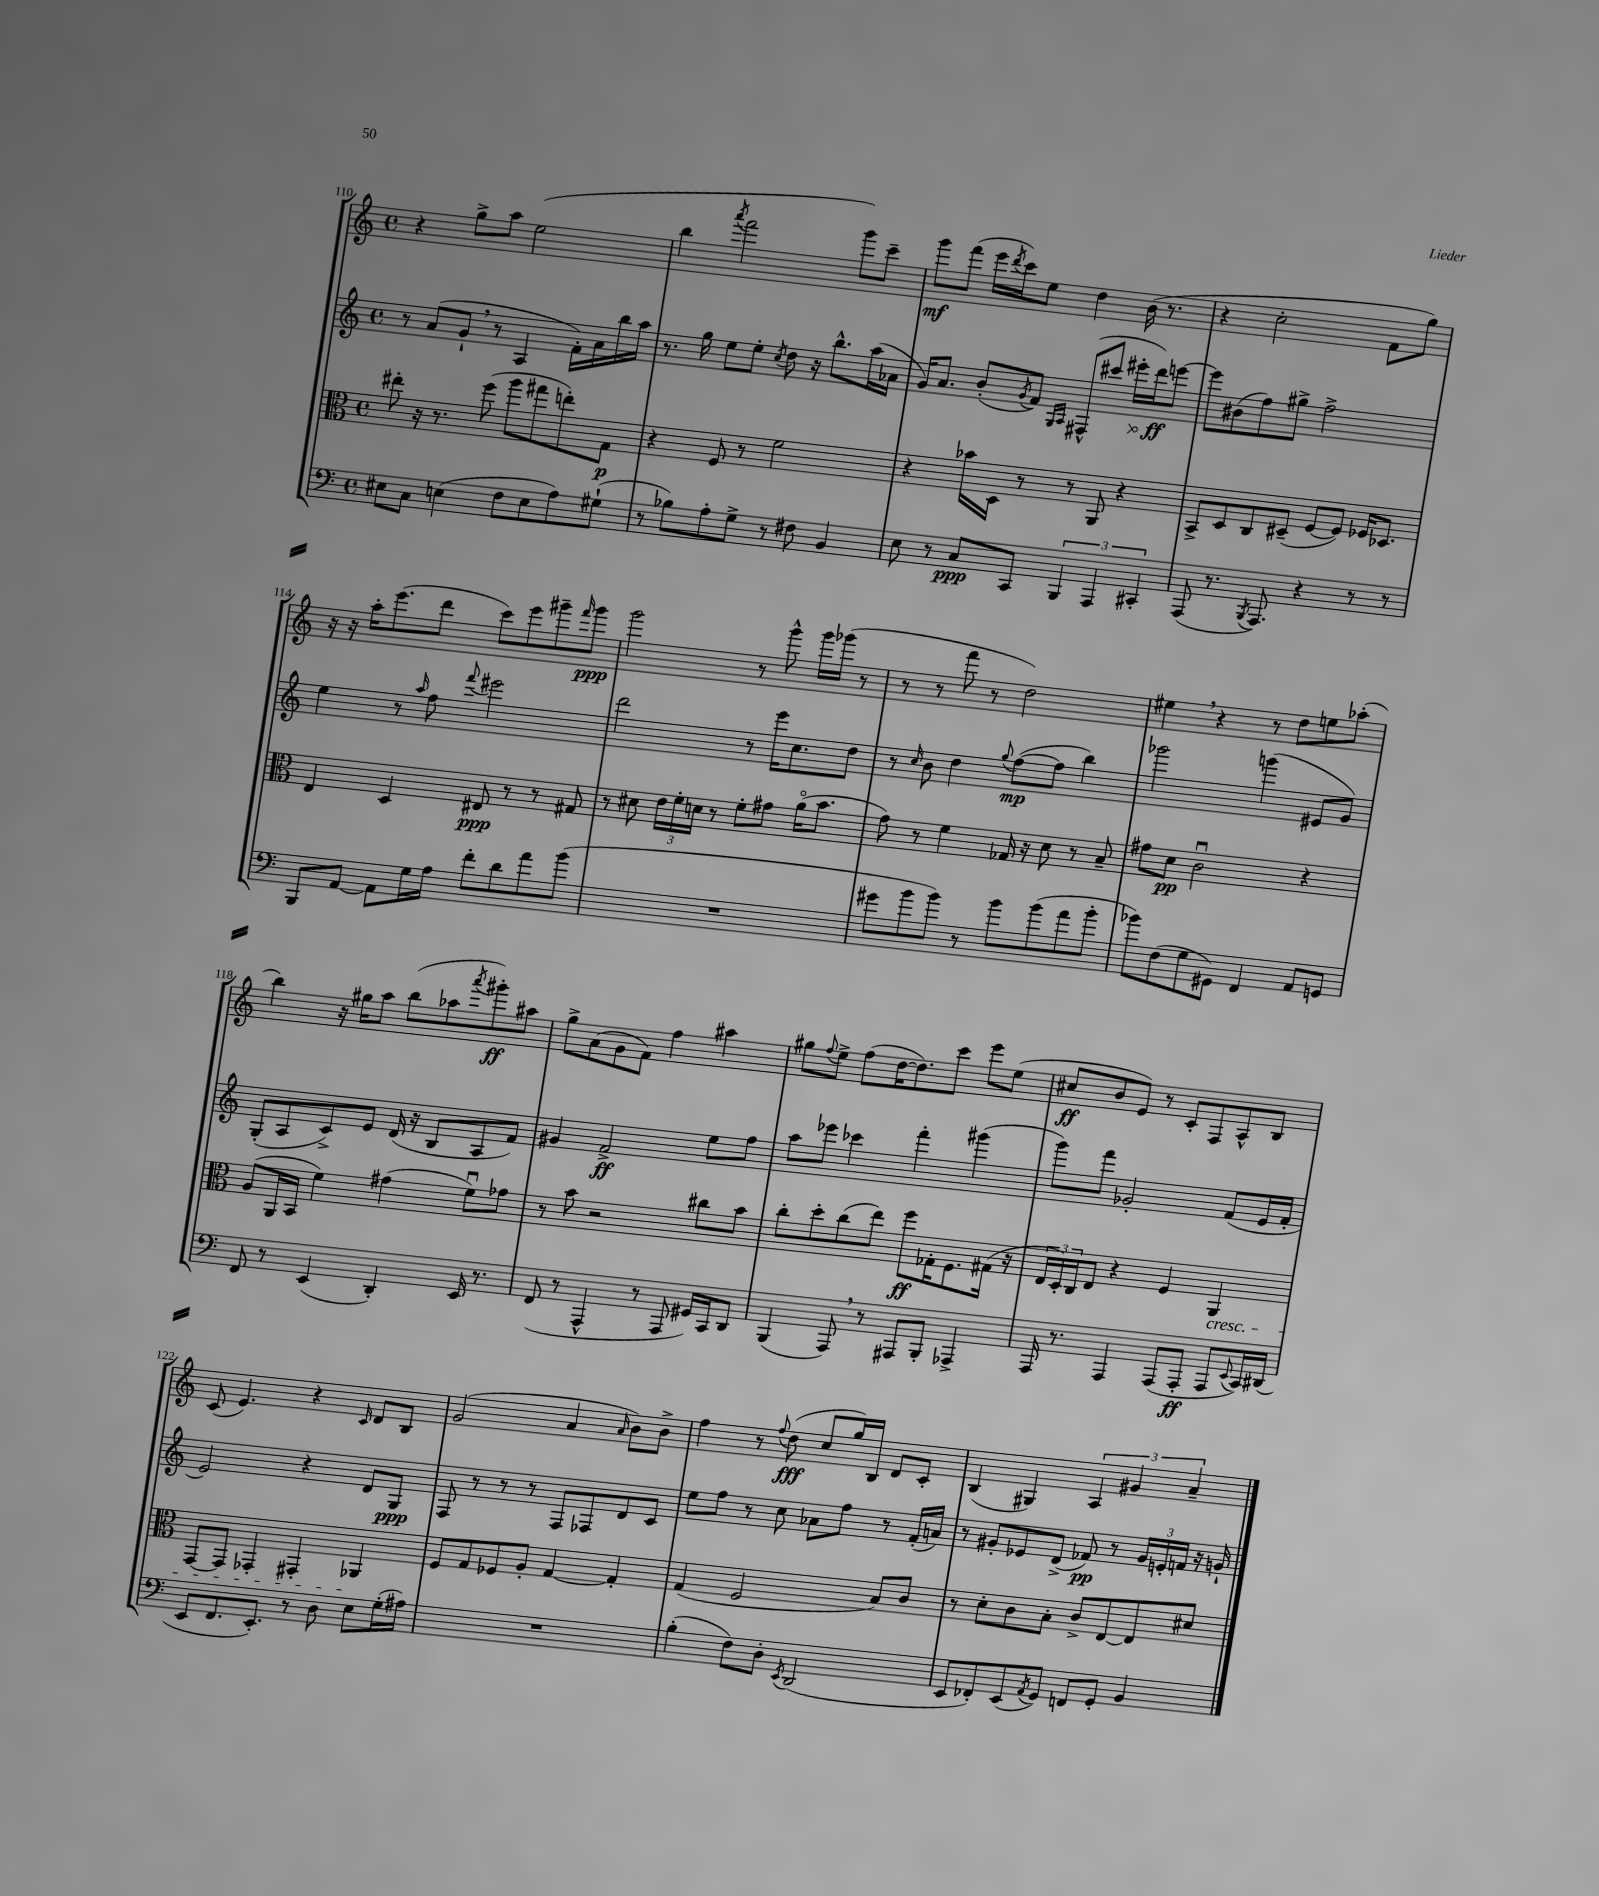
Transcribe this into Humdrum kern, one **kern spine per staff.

**kern	**kern	**kern	**kern
*staff4	*staff3	*staff2	*staff1
*clefF4	*clefC3	*clefG2	*clefG2
*k[]	*k[]	*k[]	*k[]
*M4/4	*M4/4	*M4/4	*M4/4
*met(c)	*met(c)	*met(c)	*met(c)
8E#	8ee#'	8r	4r
8C	16r	(8a	.
.	8.r	.	.
(4E	.	8g`	8gg^
.	(8ff	8r	8aa
8F	8aa	4A	(2ee
8E	8gg#	.	.
8A)	8ee')	16f')	.
.	.	16a	.
(8G#`	8G	16bb	.
.	.	16aa	.
=	=	=	=
8r	4r	8.r	4bb
8B-)	.	.	.
.	.	16gg	.
.	.	.	8qaaa
8A'	8F	8ee	2fff
8G^	8r	8ee'	.
.	.	8qcc	.
8r	2f	8dd	.
8F#	.	16r	.
.	.	8.bb^^	.
4BB	.	.	8ggg)
.	.	(16aa	8ccc~
.	.	16a-	.
=	=	=	=
8E	4r	16g)	8ggg
.	.	8.a	.
8r	.	.	(8fff
8C	16b-	(8b'	16eee
.	.	.	8qddd
.	16D	.	16ccc)
.	.	8qg	.
8CC	8r	8f)	8ee
.	.	16qqG	.
.	.	16qqA	.
6BBB	8r	(8F#^^	4dd
.	8AA	8ccc#	.
6AAA	.	.	.
.	4r	16eee#'	(16b
.	.	16ddd)	8.r
6CC#'	.	.	.
.	.	[8eee	.
=	=	=	=
(8AAA	8BB^	8eee]	4r
8.r	8D	(8b#	.
.	8C	8ff)	2cc'
8qBBB	.	.	.
8.AAA)	.	.	.
.	(8D#~	8gg#^	.
4r	[8F	2ff^	.
.	8F])	.	.
8r	16F-	.	8f
.	8.D-	.	.
8r	.	.	8gg)
=	=	=	=
8BBB	4E	4ee	16r
.	.	.	16r
[8AA	.	.	16aa'
.	.	.	(8.eee
8AA]	4D	8r	.
.	.	16qqaa	.
16G	.	8ff	8ddd
16A	.	.	.
.	.	8qqfff	.
8f'	8E#	2eee#	8ccc)
8d	8r	.	8eee
8a	8r	.	8ggg#~
.	.	.	16qqfff
(8b	8G#	.	8ggg#
=	=	=	=
1r	8r	2ddd	2ggg
.	8d#	.	.
.	24e	.	.
.	24f'	.	.
.	24d	.	.
.	8r	.	.
.	8f'	8r	8r
.	8g#	16eee	8ggg^^
.	.	8.cc	.
.	(16ao	.	16ggg
.	8.b	.	(16ggg-
.	.	8dd	8r
=	=	=	=
8g#	8g)	8r	8r
.	.	16qqcc	.
8b	8r	8b	8r
8b)	4f	4dd	8fff
8r	.	.	8r
.	.	8qqgg	.
8b	16G-	([8ff	2dd)
.	16r	.	.
(8b	8d	8ff]	.
8a	8r	4bb)	.
8b'	8B~	.	.
=	=	=	=
8b-)	8g#	2ggg-	4ee#
(8F	8d	.	.
8G	2cu	.	4r
8GG#)	.	.	.
4FF	.	(4ggg	8r
.	.	.	8dd
8AA	4r	8e#	8ee
8GG	.	8g)	(8aa-'
=	=	=	=
8FF	(8A	(8G'	4bb)
8r	16AA	8A	.
.	16BB	.	.
(4EE	4f)	8c^)	16r
.	.	.	16gg#
.	.	8e	8aa
4DD')	(4g#	(16d	(8bb
.	.	16r	.
.	.	8B	8aa-
.	.	.	8qaaa
16EE	8fu)	8A	8ggg#')
8.r	.	.	.
.	8g-	8f)	8aa#
=	=	=	=
(8FF	8r	4g#	8gg^
8r	8b	.	(8a
4AAA^^	2r	2f^	8g
.	.	.	8f)
8r	.	.	4ff
8AAA	.	.	.
16GG#)	8cc#	8ee	4aa#
16CC	.	.	.
8DD	8b	8ff	.
=	=	=	=
(4BBB	8cc'	8aa	8gg#
.	.	.	8qqff
.	8dd'	8eee-	8ee^
8AAA)	(8cc	4ccc-	(8ff
8r	8ee)	.	[16dd
.	.	.	8.dd])
8AAA#	8ff	4fff'	.
8BBB'	16G-'	.	8ccc
.	8.F	.	.
4AAA-^	.	(4ggg#	8eee
.	(16G#	.	(8ee
.	16r	.	.
=	=	=	=
16AAA	24E	8ggg)	8cc#
.	24D')	.	.
8.r	.	.	.
.	24C	.	.
.	8E	8fff	8b
4AAA	4r	2g-'	8e)
.	.	.	8r
(8AAA	4F	.	8c'
8AAA'	.	.	8F
8AAA	4AA	(8f	8A^^
8qqEE	.	.	.
16CC)	.	16e	8B
(16DD#	.	16f'	.
=	=	=	=
8EE	[8GG	2e)	(8c
8.FF	8GG]	.	4.e)
.	4GG-'	.	.
8.EE')	.	.	.
8r	4GG#'	4r	4r
8D	.	.	.
.	.	.	16qqc
8E	4AA-	8d	8d
(16G'	.	8G	8B
16A#)	.	.	.
=	=	=	=
1r	8F	8F	(2g
.	8G	8r	.
.	8F-	8r	.
.	8A'	8r	.
.	[4G	8F	4a
.	.	8F-	.
.	.	.	16qqa
.	4G']	8d	8b)
.	.	8c	8b^
=	=	=	=
(4B'	(4G	8ee	4ff
.	.	8ff	.
8F)	2F	8r	8r
.	.	.	8qqff
8D'	.	8cc	(8dd
8qEE	.	.	.
(2DD	.	8a-	8cc
.	.	8ff	16gg)
.	.	.	16B
.	8B)	8r	8d
.	8c	(16f'	8c'
.	.	16a)	.
=	=	=	=
8EE	8r	8r	(4B
8FF-')	8d'	8g#'	.
(8EE	8c	8e-	4G#)
8qAA	.	.	.
8GG)	8B'	(8d^	.
8FF	8c^	8f-)	6A
8GG'	[8E	8r	.
.	.	.	6g#
4BB	8E]	24g#	.
.	.	24e'	.
.	.	24f	6a~
.	8d#	16r	.
.	.	16g`	.
==	==	==	==
*-	*-	*-	*-
